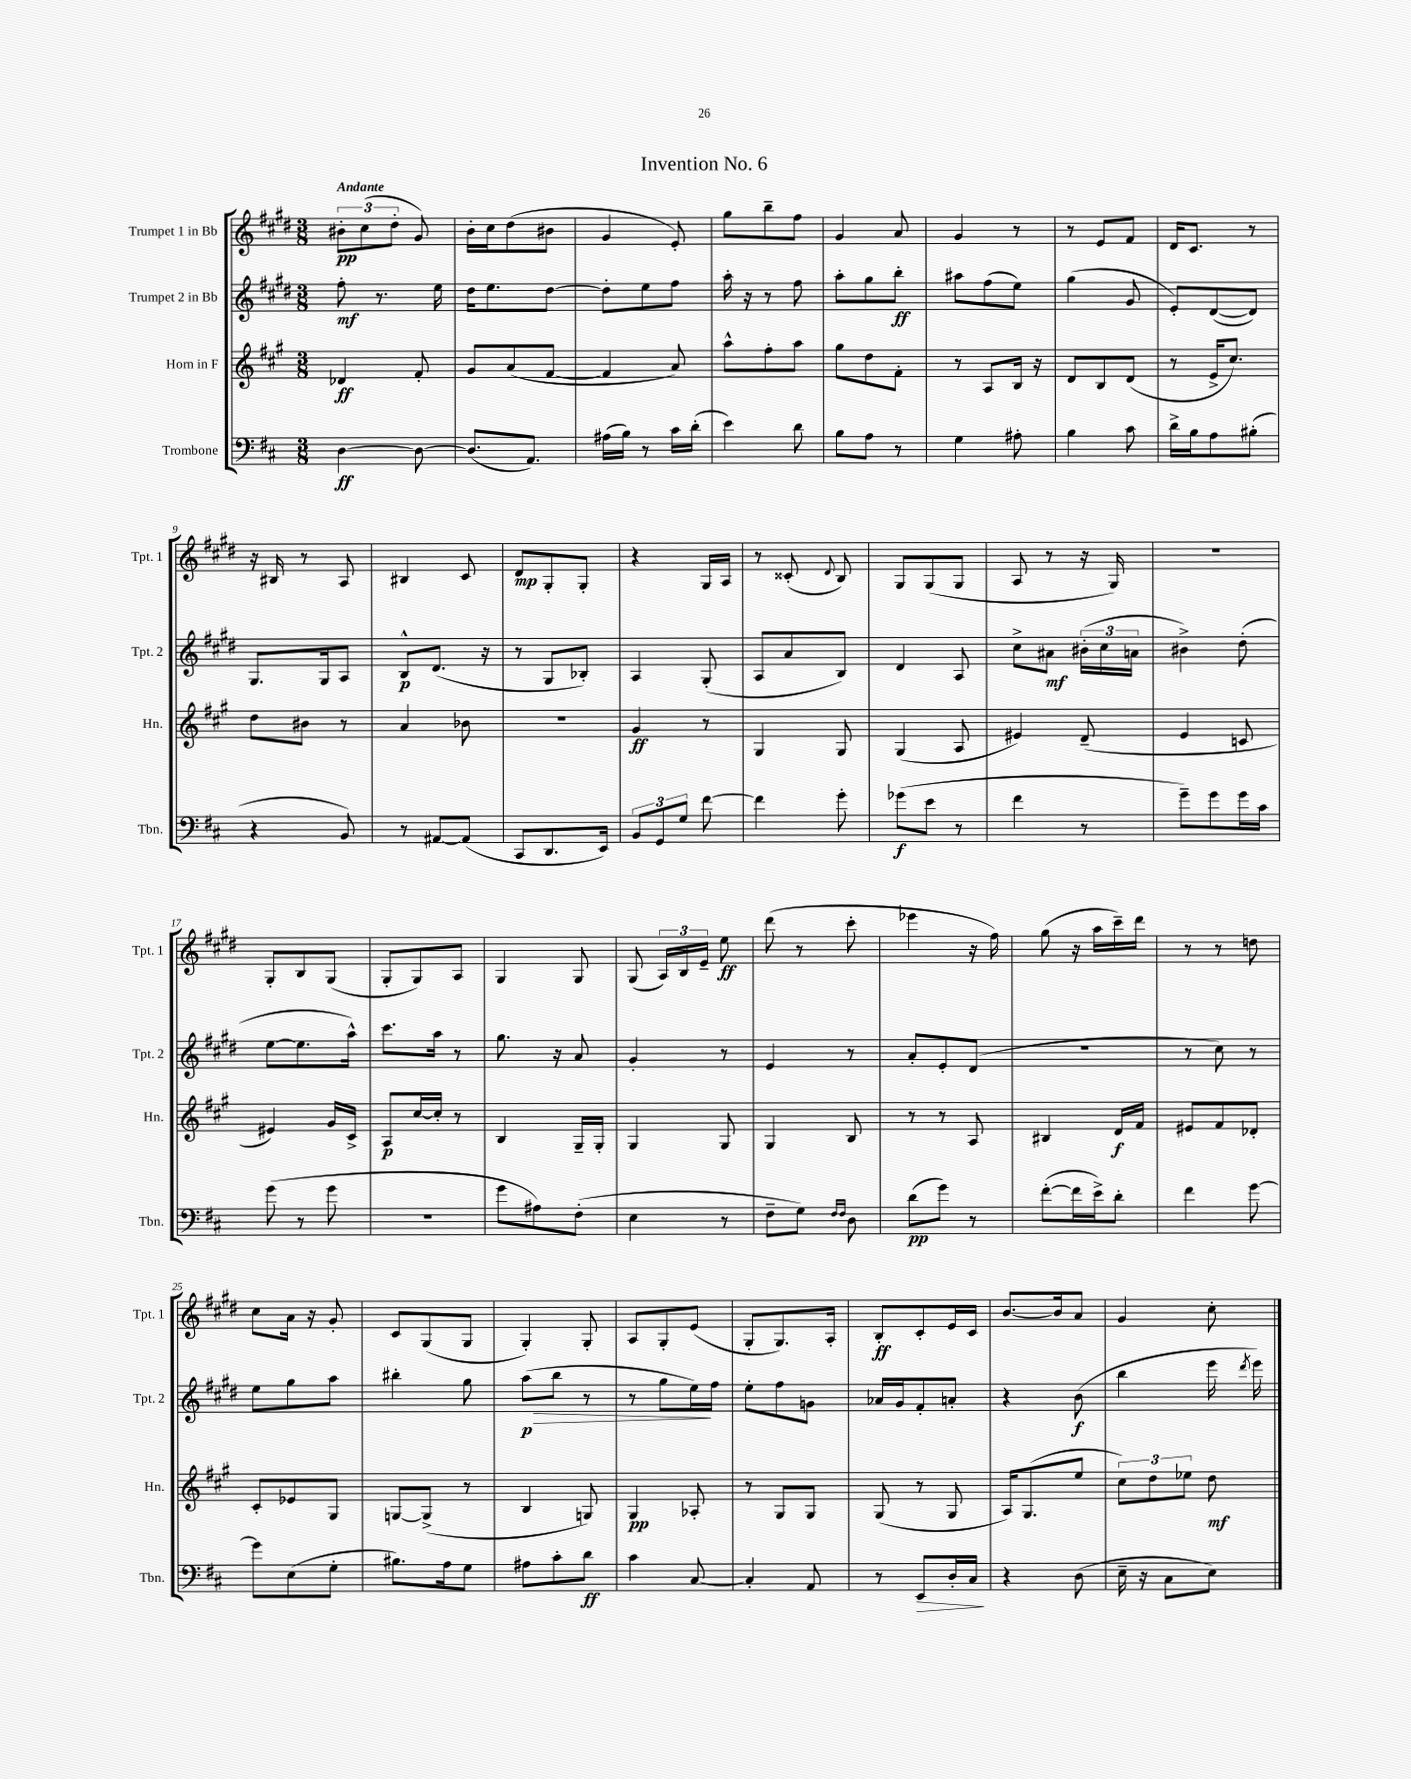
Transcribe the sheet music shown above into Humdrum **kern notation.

**kern	**kern	**kern	**kern
*staff4	*staff3	*staff2	*staff1
*clefF4	*clefG2	*clefG2	*clefG2
*k[f#c#]	*k[f#c#g#]	*k[f#c#g#d#]	*k[f#c#g#d#]
*M3/8	*M3/8	*M3/8	*M3/8
[4D	4d-	8ff#'	12b#'
.	.	.	(12cc#
.	.	8.r	.
.	.	.	12dd#'
8D_	8f#'	.	8g#)
.	.	16ee	.
=	=	=	=
(8.D]	8g#	16dd#	16b'
.	.	8.ee	16cc#
.	(8a	.	(8dd#
8.AA)	.	.	.
.	[8f#	[8dd#	8b#
=	=	=	=
(16A#	4f#]	8dd#']	4g#
16B)	.	.	.
8r	.	8ee	.
16c#	8a)	8ff#	8e')
(16d'	.	.	.
=	=	=	=
4e)	8aa^^	16aa'	8gg#
.	.	16r	.
.	8ff#'	8r	8bb~
8d	8aa	8ff#	8ff#
=	=	=	=
8B	8gg#	8aa'	4g#
8A	8dd	8gg#	.
8r	8f#'	8bb'	8a
=	=	=	=
4G	8r	8aa#	4g#
.	8A	(8ff#	.
8A#'	16B	8ee)	8r
.	16r	.	.
=	=	=	=
4B	8d	(4gg#	8r
.	8B	.	8e
8c#	(8d	8g#	8f#
=	=	=	=
16d^	8r	8e')	16d#
16B	.	.	8.c#
8A	16e^	([8d#	.
.	8.cc#)	.	.
(8B#'	.	8d#])	8r
=	=	=	=
4r	8dd	8.G#	16r
.	.	.	16B#
.	8b#	.	8r
.	.	16G#	.
8BB)	8r	8A	8A
=	=	=	=
8r	4a	8B^^	4B#
[8AA#	.	(8.d#	.
(8AA#]	8b-	.	8c#
.	.	16r	.
=	=	=	=
8CC#	4.r	8r	8d#
8.DD	.	8G#	8G#'
.	.	8B-')	8G#'
16EE)	.	.	.
=	=	=	=
12BB	4g#	4A	4r
12GG	.	.	.
12G	.	.	.
[8f#	8r	(8G#'	16G#
.	.	.	16A
=	=	=	=
4f#]	4G#	8A	8r
.	.	8a	(8c##'
.	.	.	8qqd#
8g'	8G#	8B)	8B)
=	=	=	=
(8g-	(4G#	4d#	8G#
8e	.	.	(8G#
8r	8A	8A	8G#
=	=	=	=
4f#	4e#)	8cc#^	8A
.	.	8a#	8r
8r	(8d~	(24b#'	16r
.	.	24cc#	.
.	.	.	16G#)
.	.	24a	.
=	=	=	=
8g~)	4e	4b#^)	4.r
8g	.	.	.
16g	8c	(8dd#'	.
16c#	.	.	.
=	=	=	=
(8g	4e#)	[8ee	8G#'
8r	.	8.ee]	8B
8g	16g#	.	(8G#
.	16c#^	16aa^^)	.
=	=	=	=
4.r	8A	8.ccc#	8G#'
.	[16cc#	.	8G#)
.	16cc#']	16aa	.
.	8r	8r	8A
=	=	=	=
8g	4B	8.gg#	4G#
8A#)	.	.	.
.	.	16r	.
(8F#'	16G#~	8a	8G#
.	16G#'	.	.
=	=	=	=
4E	4G#	4g#'	(8G#
.	.	.	24A)
.	.	.	24B
.	.	.	24e~
8r	8G#	8r	8ee
=	=	=	=
8F#~	4G#	4e	(8ddd#
8G)	.	.	8r
16qqF#	.	.	.
16qqF#	.	.	.
8D	8B	8r	8ccc#'
=	=	=	=
(8d	8r	8a'	4eee-
8g)	8r	8e'	.
8r	8A	(8d#	16r
.	.	.	16ff#)
=	=	=	=
([8f#'	4B#	4.r	(8gg#
16f#]	.	.	16r
16e^)	.	.	16aa
8d'	16d	.	16ccc#~)
.	16f#	.	16ddd#
=	=	=	=
4f#	8e#	8r	8r
.	8f#	8cc#)	8r
[8g	8d-'	8r	8dd
=	=	=	=
8g]	8c#'	8ee	8cc#
(8E	8e-	8gg#	16a
.	.	.	16r
8G'	8G#	8aa	8g#'
=	=	=	=
8.B#)	[8G	4bb#'	8c#
.	(8G^]	.	(8G#
16A	.	.	.
8G	8r	8gg#	8G#
=	=	=	=
8A#	4B	(8aa	4G#')
8c#'	.	8bb	.
8d	8G)	8r	8G#'
=	=	=	=
4c#	4G#	8r	8A
.	.	8gg#	8G#'
[8C#	8A-'	16ee)	(8e
.	.	16ff#	.
=	=	=	=
4C#']	8r	8ee'	8G#'
.	8G#	8ff#	8.G#)
8AA	8G#	8g	.
.	.	.	16A'
=	=	=	=
8r	(8G#	16a-	8B'
.	.	16g#	.
8EE	8r	8f#'	8c#'
16D'	8G#	8a'	16e
16C#	.	.	16c#
=	=	=	=
4r	16A)	4r	[8.b
.	(8.G#	.	.
.	.	.	16b]
(8D	8ee	(8b	8a
=	=	=	=
16E~	12cc#)	4bb	4g#
16r	.	.	.
.	12dd	.	.
8C#	.	.	.
.	12ee-	.	.
8E)	8dd	16eee	8cc#'
.	.	8qddd#	.
.	.	16eee)	.
==	==	==	==
*-	*-	*-	*-
